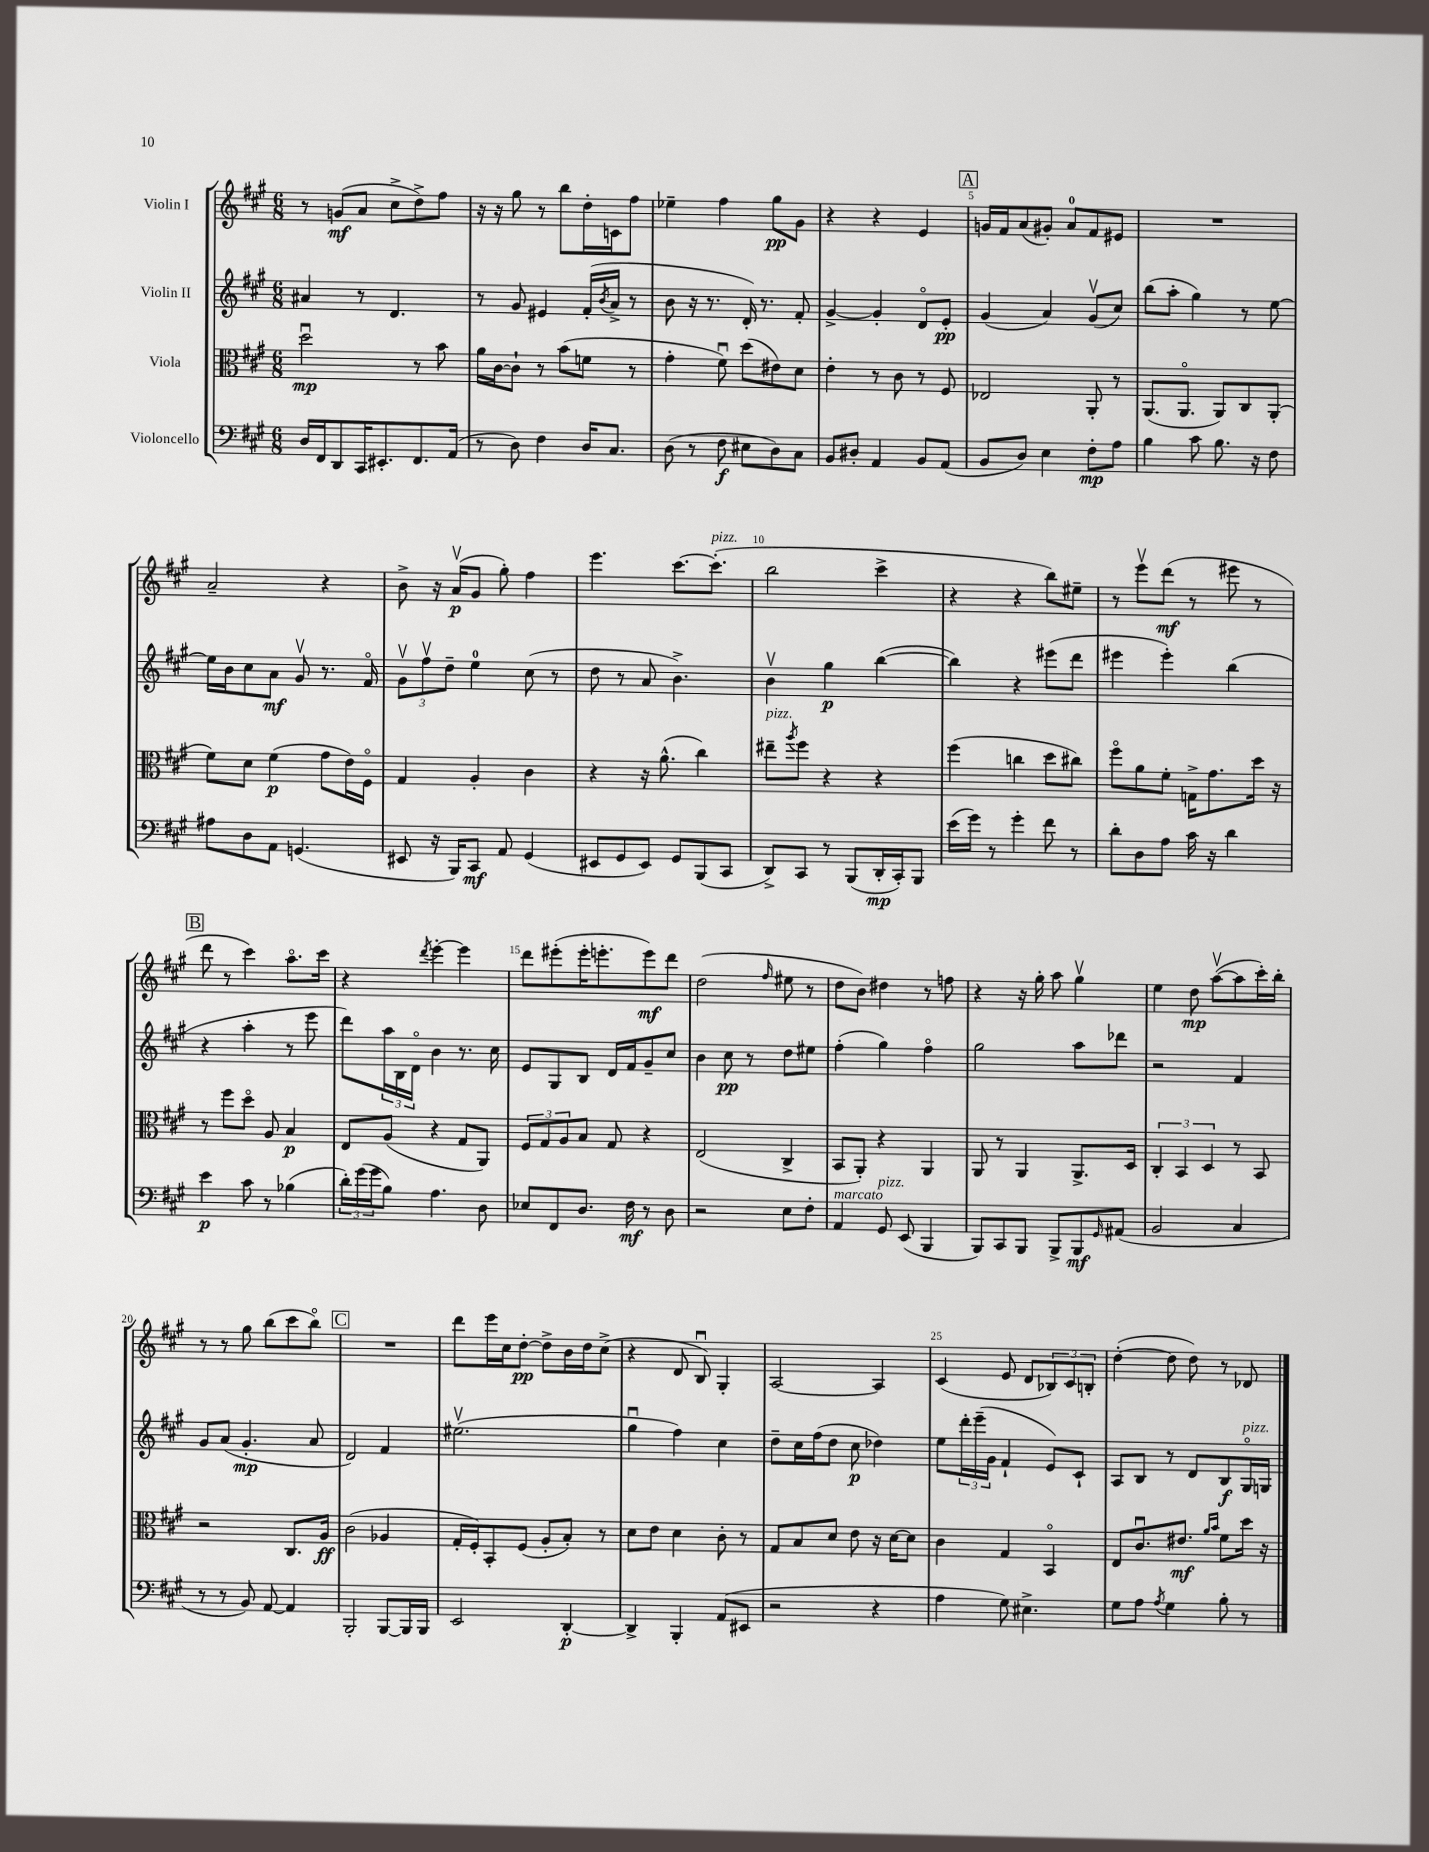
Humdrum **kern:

**kern	**dynam	**kern	**dynam	**kern	**dynam	**kern	**dynam
*part4	*part4	*part3	*part3	*part2	*part2	*part1	*part1
*staff4	*staff4	*staff3	*staff3	*staff2	*staff2	*staff1	*staff1
*I"Violoncello	*	*I"Viola	*	*I"Violin II	*	*I"Violin I	*
*clefF4	*	*clefC3	*	*clefG2	*	*clefG2	*
*k[f#c#g#]	*	*k[f#c#g#]	*	*k[f#c#g#]	*	*k[f#c#g#]	*
*M6/8	*	*M6/8	*	*M6/8	*	*M6/8	*
=1	=1	=1	=1	=1	=1	=1	=1
16D/LL	.	2ddu\	mp	4a#X/	.	8r	.
16FF#/J	.	.	.	.	.	.	.
8DD/	.	.	.	.	.	(8gn/L	mf
16CC#/K	.	.	.	8r	.	8a/J	.
8.EE#X'/	.	.	.	.	.	.	.
.	.	.	.	4.d/	.	8cc#^\L	.
8.FF#/	.	8r	.	.	.	8dd^\)	.
.	.	8b\	.	.	.	8ff#\J	.
(16AA/Jk	.	.	.	.	.	.	.
=2	=2	=2	=2	=2	=2	=2	=2
8r	.	16a\LL	.	8r	.	16r	.
.	.	[16c#\J	.	.	.	16r	.
8D\)	.	8c#`\J]	.	8g#/	.	8gg#\	.
4F#\	.	8r	.	4e#X/	.	8r	.
.	.	(8b\L	.	.	.	8bb\L	.
16D/KL	.	8fn\J	.	(16f#'/LL	.	16dd'\L	.
.	.	.	.	8qb/	.	.	.
8.C#/J	.	.	.	16a^/JJ	.	16cn\J	.
.	.	8r	.	8r	.	8ff#\J	.
=3	=3	=3	=3	=3	=3	=3	=3
(8D\	.	4g#'\	.	8b\	.	4ee-X~\	.
8r	.	.	.	16r	.	.	.
.	.	.	.	8.r	.	.	.
8F#\	f	8f#u\)	.	.	.	4ff#\	.
8E#X\L	.	(8dd\L	.	16d'/)	.	.	.
.	.	.	.	8.r	.	.	.
8D\)	.	8e#X\)	.	.	.	8gg#\L	pp
8C#\J	.	8d\J	.	8f#'/	.	8g#\J	.
=4	=4	=4	=4	=4	=4	=4	=4
8BB/L	.	4e'\	.	[4g#^/	.	4r	.
8D#X'/J	.	.	.	.	.	.	.
4AA/	.	8r	.	4g#'/]	.	4r	.
.	.	8c#\	.	.	.	.	.
8BB/L	.	8r	.	8d/L	.	4e/	.
(8AA/J	.	8F#/	.	8e'/J	pp	.	.
!!LO:REH:place=s1:t=A
=5	=5	=5	=5	=5	=5	=5	=5
8BB/L	.	2E-X/	.	(4g#/	.	16gn/LL	.
.	.	.	.	.	.	16f#/J	.
8D/J)	.	.	.	.	.	(8a/	.
4E\	.	.	.	4a/)	.	8g#X'/J)	.
.	.	.	.	.	.	8a/L	.
8F#'\L	mp	8AA'/	.	(8g#v/L	.	8f#/	.
8A\J	.	8r	.	8cc#/J)	.	8e#X/J	.
=6	=6	=6	=6	=6	=6	=6	=6
4B\	.	(8.AA/L	.	(8bb\L	.	2.r	.
.	.	.	.	8aa'\J	.	.	.
.	.	8.AA/J	.	.	.	.	.
8c#\	.	.	.	4gg#\)	.	.	.
8.B\	.	8AA/L)	.	.	.	.	.
.	.	8C#/	.	8r	.	.	.
16r	.	.	.	.	.	.	.
8F#\	.	(8AA'/J	.	[8ee\	.	.	.
!!LO:LB:g=z
=7	=7	=7	=7	=7	=7	=7	=7
8A#X\L	.	8f#\L)	.	16ee\LL]	.	2a~/	.
.	.	.	.	16b\J	.	.	.
8D\	.	8d\J	.	8cc#\	.	.	.
8AA\J	.	(4f#\	p	8a\J	mf	.	.
(4.GGn/	.	.	.	8g#v/	.	.	.
.	.	8g#\L	.	8.r	.	4r	.
.	.	16e\L)	.	.	.	.	.
.	.	16F#\JJ	.	16f#/	.	.	.
=8	=8	=8	=8	=8	=8	=8	=8
8EE#X/	.	4G#/	.	12g#v\L	.	8b^\	.
.	.	.	.	12ff#v\	.	.	.
16r	.	.	.	.	.	16r	.
.	.	.	.	12dd~\J	.	.	.
16BBB/KL)	.	.	.	.	.	(16av/KL	p
8CC#/J	mf	4A'/	.	4ee\	.	8g#/J	.
8AA/	.	.	.	.	.	8gg#'\)	.
(4GG#/	.	4c#\	.	(8cc#\	.	4ff#\	.
.	.	.	.	8r	.	.	.
=9	=9	=9	=9	=9	=9	=9	=9
8EE#X/L	.	4r	.	8dd\	.	4.eee\	.
8GG#/	.	.	.	8r	.	.	.
8EE#/J)	.	16r	.	8a/	.	.	.
.	.	(8.a^^\	.	.	.	.	.
8GG#/L	.	.	.	4.b^\)	.	[8.ccc#\L	.
(8BBB/	.	4cc#\)	.	.	.	.	.
!	!	!	!	!	!	!LO:TX:a:i:t=pizz.	!
.	.	.	.	.	.	(8.ccc#'\J]	.
8CC#/J	.	.	.	.	.	.	.
=10	=10	=10	=10	=10	=10	=10	=10
!	!	!LO:TX:a:i:t=pizz.	!	!	!	!	!
8DD^/L)	.	8ee#X~\L	.	4bv\	.	2bb\	.
.	.	8qaa/	.	.	.	.	.
8CC#/J	.	8ff#\J	.	.	.	.	.
8r	.	4r	.	4gg#\	p	.	.
(8BBB/L	.	.	.	.	.	.	.
16DD'/L	mp	4r	.	([4bb\	.	4ccc#^\	.
16CC#'/J)	.	.	.	.	.	.	.
8BBB/J	.	.	.	.	.	.	.
=11	=11	=11	=11	=11	=11	=11	=11
(16e\LL	.	(4ff#\	.	4bb\])	.	4r	.
16g#\JJ)	.	.	.	.	.	.	.
8r	.	.	.	.	.	.	.
4g#'\	.	4ccn\	.	4r	.	4r	.
8f#\	.	8dd\L	.	(8eee#X\L	.	8bb\L)	.
8r	.	8cc#X\J)	.	8ddd\J	.	8ee#X~\J	.
=12	=12	=12	=12	=12	=12	=12	=12
8d'\L	.	8ff#\L	.	4eee#X\	.	8r	.
8D\	.	8a\	.	.	.	8eeev\L	.
8A\J	.	8f#'\J	.	4eee#'\)	.	(8ddd\J	mf
16c#\	.	16Gn^\KL	.	.	.	8r	.
16r	.	8.g#\	.	.	.	.	.
4d\	.	.	.	(4bb\	.	8eee#X\	.
.	.	16dd\Jk	.	.	.	8r	.
.	.	16r	.	.	.	.	.
!!LO:LB:g=z
!!LO:REH:place=s1:t=B
=13	=13	=13	=13	=13	=13	=13	=13
4e\	p	8r	.	4r	.	8ddd\	.
.	.	8ff#\L	.	.	.	8r	.
8c#\	.	8dd\J	.	4aa'\	.	4ccc#\)	.
8r	.	8A/	.	.	.	.	.
(4B-X\	.	4B/	p	8r	.	8.aa\L	.
.	.	.	.	8eee\	.	.	.
.	.	.	.	.	.	16ccc#\Jk	.
=14	=14	=14	=14	=14	=14	=14	=14
24d'\LL)	.	8E/L	.	8ddd\L)	.	4r	.
(24g#\	.	.	.	.	.	.	.
24g#\J	.	.	.	.	.	.	.
8B\J)	.	(8A/J	.	24aa\L	.	.	.
.	.	.	.	24B\	.	.	.
.	.	.	.	24d\JJ	.	.	.
.	.	.	.	.	.	8qddd/	.
4.A\	.	4r	.	4b\	.	[4eee'\	.
.	.	8G#/L	.	8.r	.	4eee\]	.
8D\	.	8AA/J)	.	.	.	.	.
.	.	.	.	16cc#\	.	.	.
=15	=15	=15	=15	=15	=15	=15	=15
8E-X/L	.	12F#/L	.	8e/L	.	8ddd\L	.
.	.	12G#/	.	.	.	.	.
8FF#/	.	.	.	8G#/	.	(8eee#X'\	.
.	.	12A/	.	.	.	.	.
8.D/J	.	8B/J	.	8B/J	.	16eee#'\K	.
.	.	.	.	.	.	8.eeen'\	.
.	.	8G#/	.	16d/LL	.	.	.
16F#\	mf	.	.	16f#/J	.	.	.
8r	.	4r	.	8g#~/	.	8eee\)	mf
8D\	.	.	.	8cc#/J	.	8ddd\J	.
=16	=16	=16	=16	=16	=16	=16	=16
2r	.	(2E/	.	4b\	.	(2dd\	.
.	.	.	.	8cc#\	pp	.	.
.	.	.	.	8r	.	.	.
.	.	.	.	.	.	16qqff#/	.
8E\L	.	4C#^/	.	8dd\L	.	8ee#X\	.
8F#'\J	.	.	.	8ee#X\J	.	8r	.
=17	=17	=17	=17	=17	=17	=17	=17
!LO:TX:a:i:t=marcato	!	!	!	!	!	!	!
4AA/	.	8BB/L	.	(4ff#'\	.	8dd\L	.
.	.	8AA'/J)	.	.	.	8b\J)	.
!LO:TX:a:i:t=pizz.	!	!	!	!	!	!	!
8GG#/	.	4r	.	4gg#\)	.	4dd#X\	.
(8EE/	.	.	.	.	.	.	.
4BBB/	.	4AA/	.	4ff#\	.	8r	.
.	.	.	.	.	.	8ffn\	.
=18	=18	=18	=18	=18	=18	=18	=18
8BBB/L)	.	8AA/	.	2gg#\	.	4r	.
8CC#/	.	8r	.	.	.	.	.
8BBB/J	.	4AA/	.	.	.	16r	.
.	.	.	.	.	.	16gg#'\	.
8BBB^/L	.	.	.	.	.	8aa\	.
8BBB/	mf	8.AA^/L	.	8aa\L	.	4gg#v\	.
16qqGG#/	.	.	.	.	.	.	.
(8AA#X/J	.	.	.	8ddd-X\J	.	.	.
.	.	16D/Jk	.	.	.	.	.
=19	=19	=19	=19	=19	=19	=19	=19
2BB/	.	6C#'/	.	2r	.	4ee\	.
.	.	6BB/	.	.	.	.	.
.	.	.	.	.	.	8dd\	mp
.	.	6D/	.	.	.	.	.
.	.	.	.	.	.	([8aav\L	.
4C#/	.	8r	.	4f#/	.	8aa\]	.
.	.	8BB/	.	.	.	16ccc#'\L)	.
.	.	.	.	.	.	16bb'\JJ	.
!!LO:LB:g=z
=20	=20	=20	=20	=20	=20	=20	=20
8r	.	2r	.	8g#/L	.	8r	.
8r	.	.	.	(8a/J	.	8r	.
8BB/)	.	.	.	4.g#'/	mp	8gg#\	.
[8AA/	.	.	.	.	.	(8bb\L	.
4AA/]	.	8.C#/L	.	.	.	8ccc#\	.
.	.	.	.	8a/	.	8bb\J)	.
.	.	16A/Jk	ff	.	.	.	.
!!LO:REH:place=s1:t=C
=21	=21	=21	=21	=21	=21	=21	=21
2BBB'/	.	(2c#\	.	2d/)	.	2.r	.
[8BBB/L	.	4A-X/	.	4f#/	.	.	.
16BBB/L]	.	.	.	.	.	.	.
16BBB/JJ	.	.	.	.	.	.	.
=22	=22	=22	=22	=22	=22	=22	=22
2EE/	.	16G#'/LL	.	(2.ee#Xv\	.	8ddd\L	.
.	.	16F#'/J)	.	.	.	.	.
.	.	8BB'/	.	.	.	16eee\L	.
.	.	.	.	.	.	16cc#\J	.
.	.	(8F#/J	.	.	.	[8dd'\J	pp
.	.	8A'/L	.	.	.	8dd^\L]	.
[4DD'/	p	8B'/J)	.	.	.	16b\L	.
.	.	.	.	.	.	16dd\J	.
.	.	8r	.	.	.	(8cc#^\J	.
=23	=23	=23	=23	=23	=23	=23	=23
4DD^/]	.	8d\L	.	4gg#u\	.	4r	.
.	.	8e\J	.	.	.	.	.
4BBB'/	.	4d\	.	4ff#\)	.	8d/	.
.	.	.	.	.	.	8Bu/)	.
(8AA/L	.	8c#'\	.	4cc#\	.	4G#'/	.
8EE#X/J	.	8r	.	.	.	.	.
=24	=24	=24	=24	=24	=24	=24	=24
2r	.	8G#/L	.	8dd~\L	.	[2A/	.
.	.	8B/	.	16cc#\L	.	.	.
.	.	.	.	(16ff#\J	.	.	.
.	.	8d/J	.	8dd\J	.	.	.
.	.	8e\	.	8cc#\	p	.	.
4r	.	16r	.	4dd-X\)	.	4A/]	.
.	.	[16d\KL	.	.	.	.	.
.	.	8d\J]	.	.	.	.	.
=25	=25	=25	=25	=25	=25	=25	=25
4A\	.	4c#\	.	8ee\L	.	(4c#/	.
.	.	.	.	24ddd'\L	.	.	.
.	.	.	.	(24eee~\	.	.	.
.	.	.	.	24g#\JJ	.	.	.
8G#\)	.	4G#/	.	4f#`/	.	8e/	.
4.E#X^\	.	.	.	.	.	8d/L	.
.	.	4BB/	.	8e/L)	.	12B-X/)	.
.	.	.	.	.	.	12c#/	.
.	.	.	.	8c#`/J	.	.	.
.	.	.	.	.	.	12Bn'/J	.
=26	=26	=26	=26	=26	=26	=26	=26
8G#\L	.	8E/L	.	8A/L	.	([4dd'\	.
8A\J	.	8.c#u/	.	8B/J	.	.	.
8qA/	.	.	.	.	.	.	.
4G#\	.	.	.	8r	.	8dd\]	.
.	.	8.e#X/J	mf	.	.	.	.
.	.	.	.	8d/L	.	8dd\)	.
.	.	16qqa/LL	.	.	.	.	.
.	.	16qqb/JJ	.	.	.	.	.
8B'\	.	8f#\L	.	8B/	f	8r	.
!	!	!	!	!LO:TX:a:i:t=pizz.	!	!	!
8r	.	16dd\Jk	.	16G#/L	.	8d-X/	.
.	.	16r	.	16Gn/JJ	.	.	.
==	==	==	==	==	==	==	==
*-	*-	*-	*-	*-	*-	*-	*-
